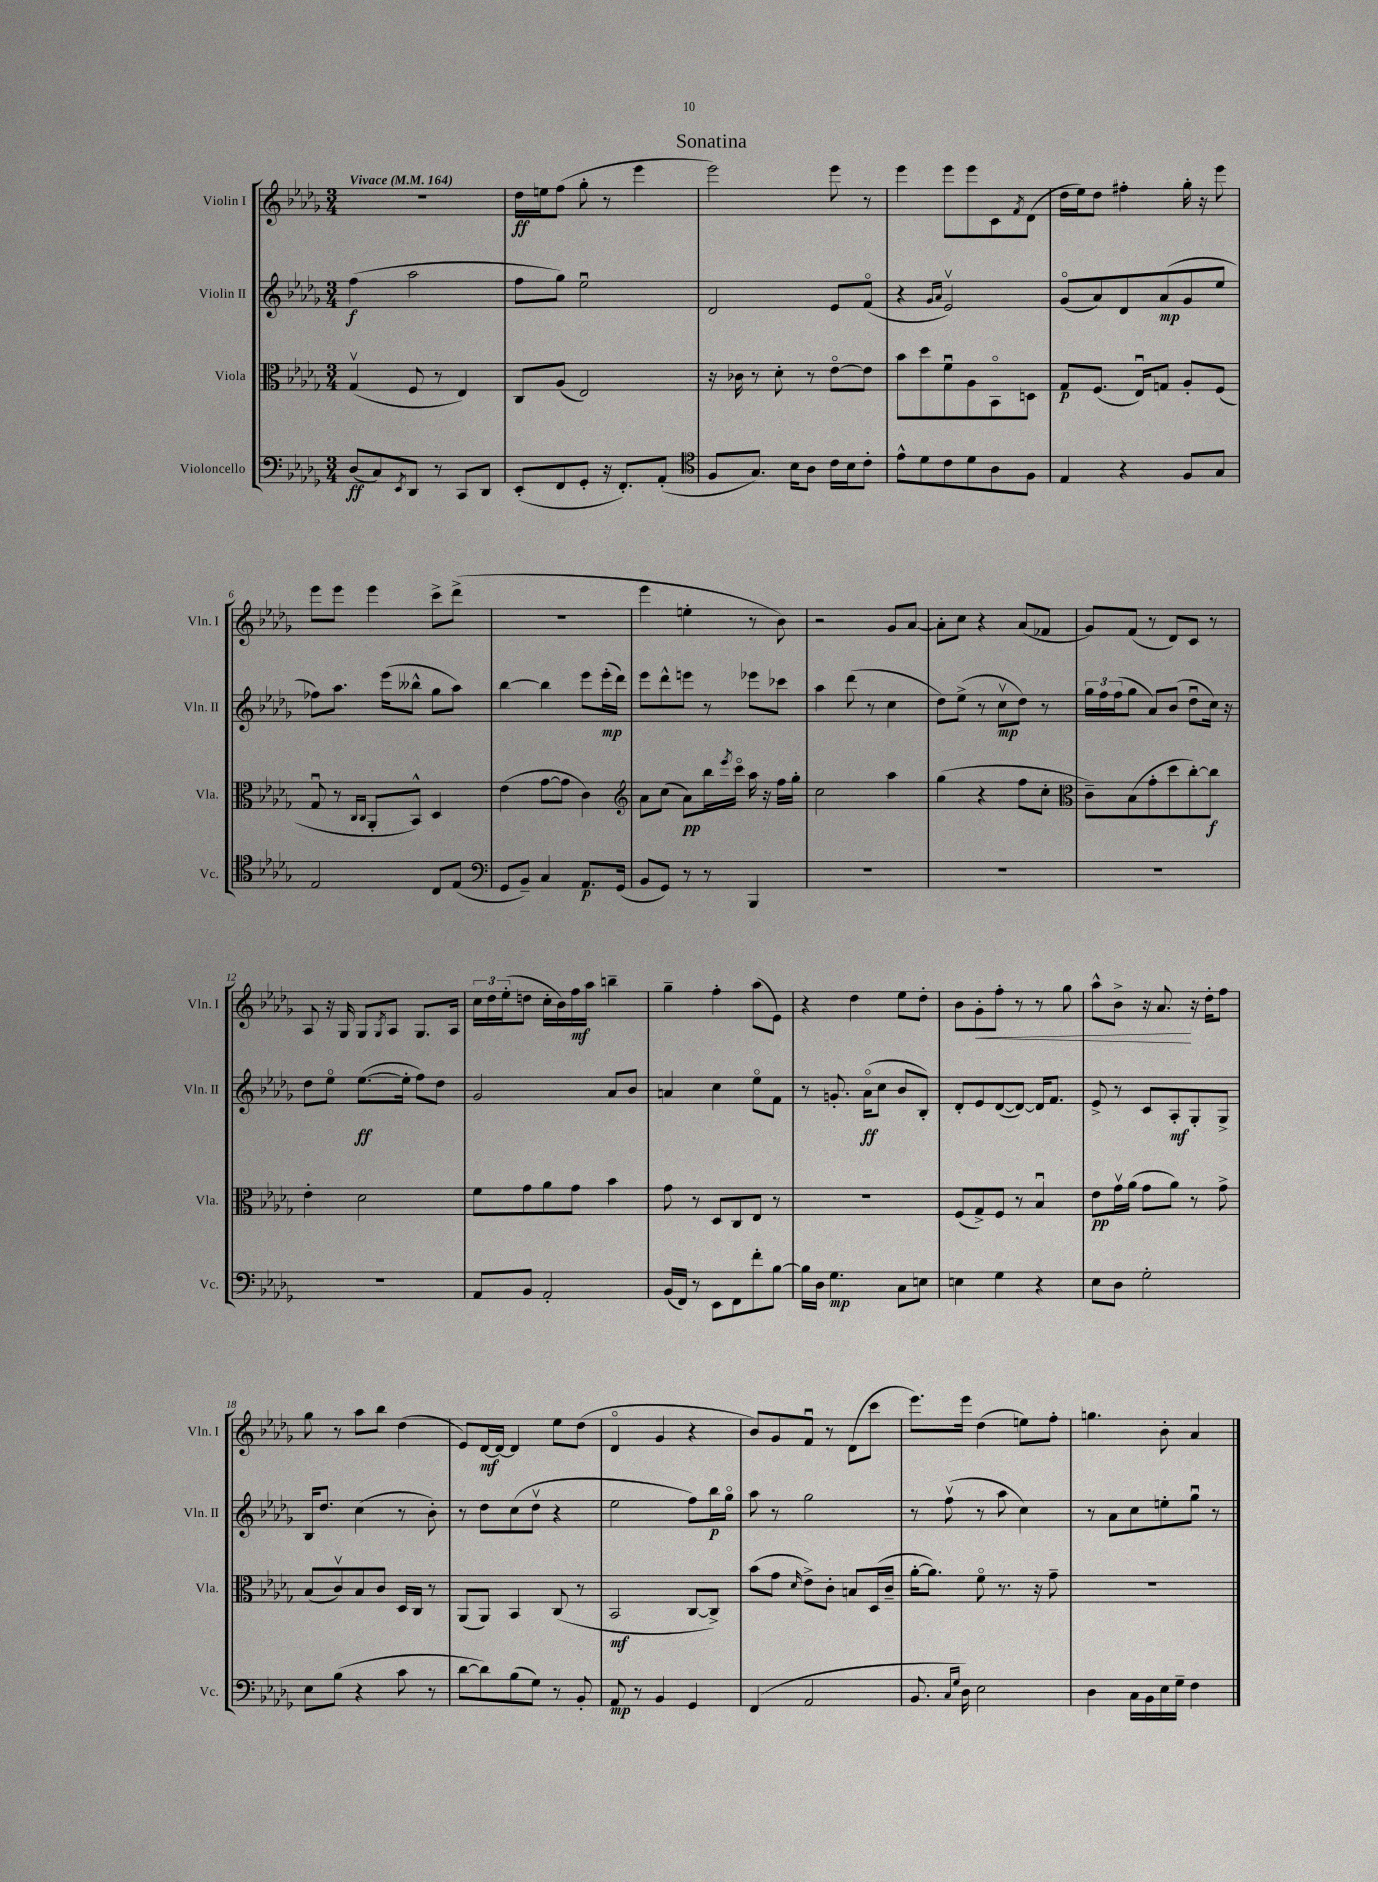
\header { title = "Sonatina" }
<<
\new StaffGroup <<
\new Staff = "s0" \with { instrumentName = "Violin I" shortInstrumentName = "Vln. I" } {
    \clef treble \key des \major \numericTimeSignature \time 3/4 \tempo "Vivace" 4 = 164
    R2. |
    des''16\ff e''16 f''8( ges''8-. r8 ees'''4 |
    ees'''2) ees'''8 r8 |
    ees'''4 ees'''8 ees'''8 c'8 \acciaccatura { f'8 } des'8( |
    des''16 ees''16) des''8 fis''4-. ges''16-. r16 ees'''8 |
    ees'''8 ees'''8 ees'''4 c'''8-> des'''8->( |
    R2. |
    ees'''4 e''4-. r8 bes'8) |
    r2 ges'8 aes'8~ |
    aes'8-. c''8 r4 aes'8( fes'8 |
    ges'8) f'8( r8 des'8) c'8 r8 |
    aes8 r16 ges16 ges8 \acciaccatura { ges8 } aes8 ges8. aes16 |
    \tuplet 3/2 { c''16 des''16 ees''16-.( } d''8 c''16-. bes'16) f''16\mf aes''16 b''4-- |
    ges''4-- f''4-. aes''8( ees'8) |
    r4 des''4 ees''8 des''8-. |
    bes'8 ges'8-.\< f''8-. r8 r8 ges''8 |
    aes''8-^ bes'8-> r16 aes'8.\! r16 des''16-. f''8 |
    ges''8 r8 aes''8 bes''8 des''4( |
    ees'8) des'16~\mf des'16~ des'4 ees''8 des''8( |
    des'4\flageolet ges'4 r4 |
    bes'8) ges'8 f'8\downbow r8 des'8( c'''8 |
    ees'''8.) ees'''16 des''4( e''8) f''8-. |
    g''4. bes'8-. aes'4 \bar "|." |
}
\new Staff = "s1" \with { instrumentName = "Violin II" shortInstrumentName = "Vln. II" } {
    \clef treble \key des \major \numericTimeSignature \time 3/4
    f''4\f( aes''2 |
    f''8 ges''8) ees''2\downbow |
    des'2 ees'8 f'8\flageolet( |
    r4 \grace { ges'16 aes'16 } ees'2\upbow) |
    ges'8\flageolet( aes'8) des'8 aes'8\mp( ges'8 ees''8 |
    fes''8) aes''8. ees'''16( beses''8-^ ges''8 aes''8) |
    bes''4~ bes''4 ees'''8 ees'''16-.\mp( des'''16) |
    ees'''8 des'''8-^ e'''8 r8 ees'''8 ces'''8 |
    aes''4 des'''8( r8 c''4 |
    des''8) ees''8->( r8 c''8\upbow\mp des''8) r8 |
    \tuplet 3/2 { ges''16 f''16 f''16( } ges''8 aes'8) bes'8( des''8\downbow c''16) r16 |
    des''8 ees''8\flageolet ees''8.~\ff( ees''16-. f''8) des''8 |
    ges'2 aes'8 bes'8 |
    a'4 c''4 ees''8\flageolet f'8 |
    r8 g'8.-. aes'16\flageolet\ff( c''8 bes'8 bes8-.) |
    des'8-. ees'8 des'8~( des'8~) des'16 f'8. |
    ees'8-> r8 c'8 aes8-.\mf ges8-. ges8-> |
    bes16 des''8. c''4( r8 bes'8-.) |
    r8 des''8 c''8( des''8\upbow r4 |
    ees''2 f''8) bes''16\p ges''16\flageolet |
    aes''8 r8 ges''2 |
    r8 f''8\upbow( r8 aes''8 c''4) |
    r8 aes'8 c''8 e''8-. ges''8\downbow r8 \bar "|." |
}
\new Staff = "s2" \with { instrumentName = "Viola" shortInstrumentName = "Vla." } {
    \clef alto \key des \major \numericTimeSignature \time 3/4
    ges4\upbow( f8 r8 ees4) |
    c8 aes8( ees2) |
    r16 ces'16 r8 des'8-. r8 ees'8~\flageolet ees'8 |
    bes'8 des''8 f'8\downbow aes8 bes,8\flageolet d8 |
    ges8\p f8.( ees16\downbow) g8 aes8-. f8( |
    ges8\downbow r8 \grace { c16 c16 } aes,8-. bes,8-^) des4 |
    ees'4( ges'8~ ges'8 c'4) |
    \clef treble aes'8 c''8( aes'8\pp) bes''16 \acciaccatura { ees'''8 } c'''16\flageolet aes''16 r16 f''16 ges''16-. |
    c''2 aes''4 |
    ges''4( r4 f''8 c''8-. |
    \clef alto c'8--) bes8( ges'8-. des''8 c''8~-.) c''8\f |
    ees'4-. des'2 |
    f'8 ges'8 aes'8 ges'8 bes'4 |
    ges'8 r8 des8 c8 ees8 r8 |
    R2. |
    f8( ges8->) f8 r8 bes4\downbow |
    ees'8\pp ges'16\upbow aes'16( ges'8 aes'8) r8 ges'8-> |
    bes8( c'8\upbow) bes8 c'8 des16 c16 r8 |
    aes,8( aes,8) bes,4 c8( r8 |
    bes,2\mf c8~ c8->) |
    bes'8( ges'8 \grace { des'16 } ees'8->) c'8-. b8 des16( c'16-- |
    aes'16~-. aes'8.) f'8\flageolet r8. r16 ges'8-- |
    R2. \bar "|." |
}
\new Staff = "s3" \with { instrumentName = "Violoncello" shortInstrumentName = "Vc." } {
    \clef bass \key des \major \numericTimeSignature \time 3/4
    des8\ff( c8) \acciaccatura { ees,8 } des,8 r8 c,8 des,8 |
    ees,8-.( f,8 ges,8-. r16 f,8.-.) aes,8-.( |
    \clef tenor f8 ges8.) bes16 aes8 c'16 bes16 c'8-. |
    ees'8-^ des'8 c'8 des'8 aes8 f8 |
    ees4 r4 f8 ges8 |
    ees2 c8 ees8( |
    \clef bass ges,8 bes,8--) c4 aes,8.\p ges,16( |
    bes,8 ges,8) r8 r8 bes,,4 |
    R2. |
    R2. |
    R2. |
    R2. |
    aes,8 bes,8 aes,2-. |
    bes,16( f,16) r8 ees,8 f,8 f'8-. bes8~ |
    bes16 des16 ges4.\mp c8 e8 |
    e4 ges4 r4 |
    ees8 des8 ges2-. |
    ees8 bes8( r4 c'8 r8 |
    des'8~ des'8) bes8( ges8) r8 bes,8-. |
    aes,8\mp r8 bes,4 ges,4 |
    f,4( aes,2 |
    bes,8. \grace { c16 ges16 } des16) ees2 |
    des4 c16 bes,16 ees16 ges16-- f4 \bar "|." |
}
>>
>>
